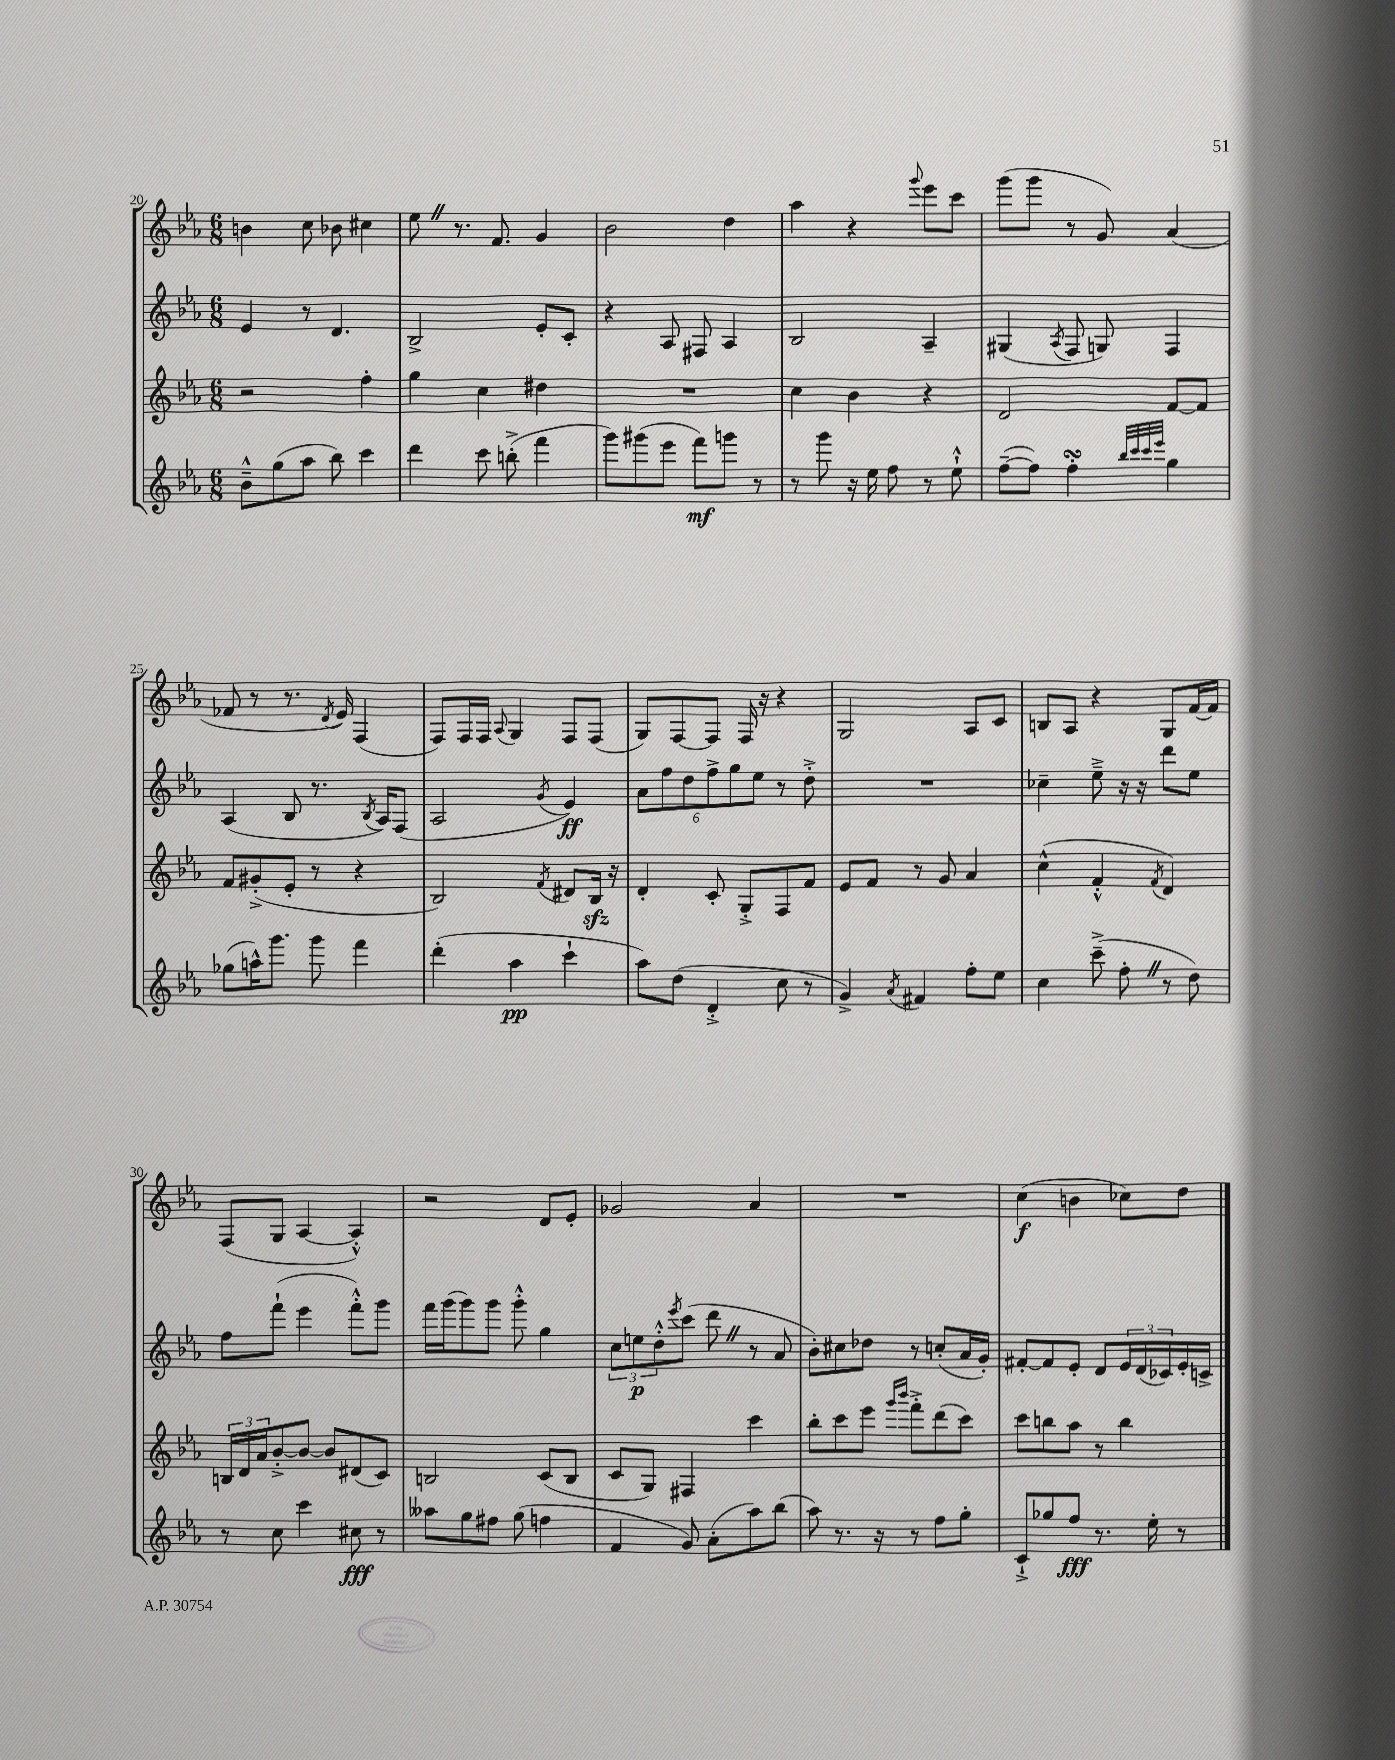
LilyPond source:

<<
\new StaffGroup <<
\new Staff = "s0" {
    \clef treble \key ees \major \numericTimeSignature \time 6/8
    b'4 c''8 bes'8 cis''4 |
    ees''8 \once \override BreathingSign.text = \markup { \musicglyph "scripts.caesura.straight" } \breathe r8. f'8. g'4 |
    bes'2 d''4 |
    aes''4 r4 \appoggiatura { g'''8 } ees'''8 c'''8 |
    g'''8( g'''8 r8 g'8) aes'4( |
    fes'8 r8 r8. \acciaccatura { d'8 } ees'16) f4( |
    f8) f16 f16 \appoggiatura { aes8 } g4 f8 f8( |
    g8) f8~ f8 f16 r16 r4 |
    g2 aes8 c'8 |
    b8 aes8 r4 g8 f'16~ f'16 |
    f8( g8 aes4~ aes4-.-^) |
    r2 d'8 ees'8-. |
    ges'2 aes'4 |
    R2. |
    c''4\f( b'4 ces''8) d''8 \bar "|." |
}
\new Staff = "s1" {
    \clef treble \key ees \major \numericTimeSignature \time 6/8
    ees'4 r8 d'4. |
    bes2-> ees'8-. c'8-. |
    r4 aes8 fis8 aes4 |
    bes2 aes4-- |
    gis4( \acciaccatura { aes8 } f8 g8) f4 |
    aes4( bes8 r8. \acciaccatura { bes8 } aes16) f8( |
    aes2 \acciaccatura { g'8 } ees'4\ff) |
    \tuplet 6/4 { aes'8 f''8 d''8 f''8-> g''8 ees''8 } r8 d''8-.-> |
    R2. |
    ces''4-- ees''8---> r16 r16 d'''8 ees''8 |
    f''8 f'''8-!( ees'''4 f'''8-.-^) g'''8 |
    f'''16 g'''16( g'''8) g'''8 g'''8-.-^ g''4 |
    \tuplet 3/2 { c''8 e''8\p d''8-.-^ } \acciaccatura { ees'''8 } c'''8( d'''8 \once \override BreathingSign.text = \markup { \musicglyph "scripts.caesura.straight" } \breathe r8 aes'8 |
    bes'8-.) cis''8 des''8 r8 c''8-.( aes'16 g'16-.) |
    fis'8~-. fis'8 ees'8-. d'8 \tuplet 3/2 { ees'16 d'16( ces'16) } ees'16-. c'16-> \bar "|." |
}
\new Staff = "s2" {
    \clef treble \key ees \major \numericTimeSignature \time 6/8
    r2 f''4-. |
    g''4 c''4 dis''4 |
    R2. |
    c''4 bes'4 r4 |
    d'2 f'8~ f'8 |
    f'8 gis'8-.->( ees'8-. r8 r4 |
    bes2) \acciaccatura { f'8 } dis'8 bes16\sfz r16 |
    d'4-. c'8-. g8-.-> f8 f'8 |
    ees'8 f'8 r8 g'8 aes'4 |
    c''4-^( f'4-.-^ \acciaccatura { f'8 } d'4) |
    \tuplet 3/2 { b16 d'16 aes'16 } bes'8~-.-> bes'8~ bes'8 dis'8( c'8) |
    b2 c'8( b8 |
    c'8 g8) fis4 c'''4 |
    bes''8-. c'''8 ees'''8 \grace { g'''16 bes'''16 } f'''8-.-> d'''8( c'''8) |
    c'''8 b''8 aes''8 r8 b''4 \bar "|." |
}
\new Staff = "s3" {
    \clef treble \key ees \major \numericTimeSignature \time 6/8
    bes'8---^ g''8( aes''8 bes''8) c'''4 |
    d'''4 c'''8 b''8-.->( f'''4 |
    g'''8) gis'''8( ees'''8 f'''8\mf) g'''8 r8 |
    r8 g'''8 r16 ees''16 f''8 r8 ees''8-!-^ |
    f''8~--( f''8) f''4-.\turn \grace { bes''32 c'''32 c'''32 ees'''32 } g''4 |
    ges''8( a''16-^) g'''8. g'''8 f'''4 |
    d'''4-.( aes''4\pp c'''4-! |
    aes''8) d''8( d'4-.-> c''8 r8 |
    g'4->) \acciaccatura { aes'8 } fis'4 f''8-. ees''8 |
    c''4 c'''8--->( f''8-. \once \override BreathingSign.text = \markup { \musicglyph "scripts.caesura.straight" } \breathe r8 d''8) |
    r8 c''8 c'''4 cis''8\fff r8 |
    aeses''8 g''8 fis''8 g''8( f''4 |
    f'4 g'8) aes'8-.( aes''8) bes''8( |
    aes''8) r8. r16 r8 f''8 g''8-. |
    c'8-!-> ges''8 f''8\fff r8. ees''16-. r8 \bar "|." |
}
>>
>>
\layout { \context { \Score currentBarNumber = #20 } }
